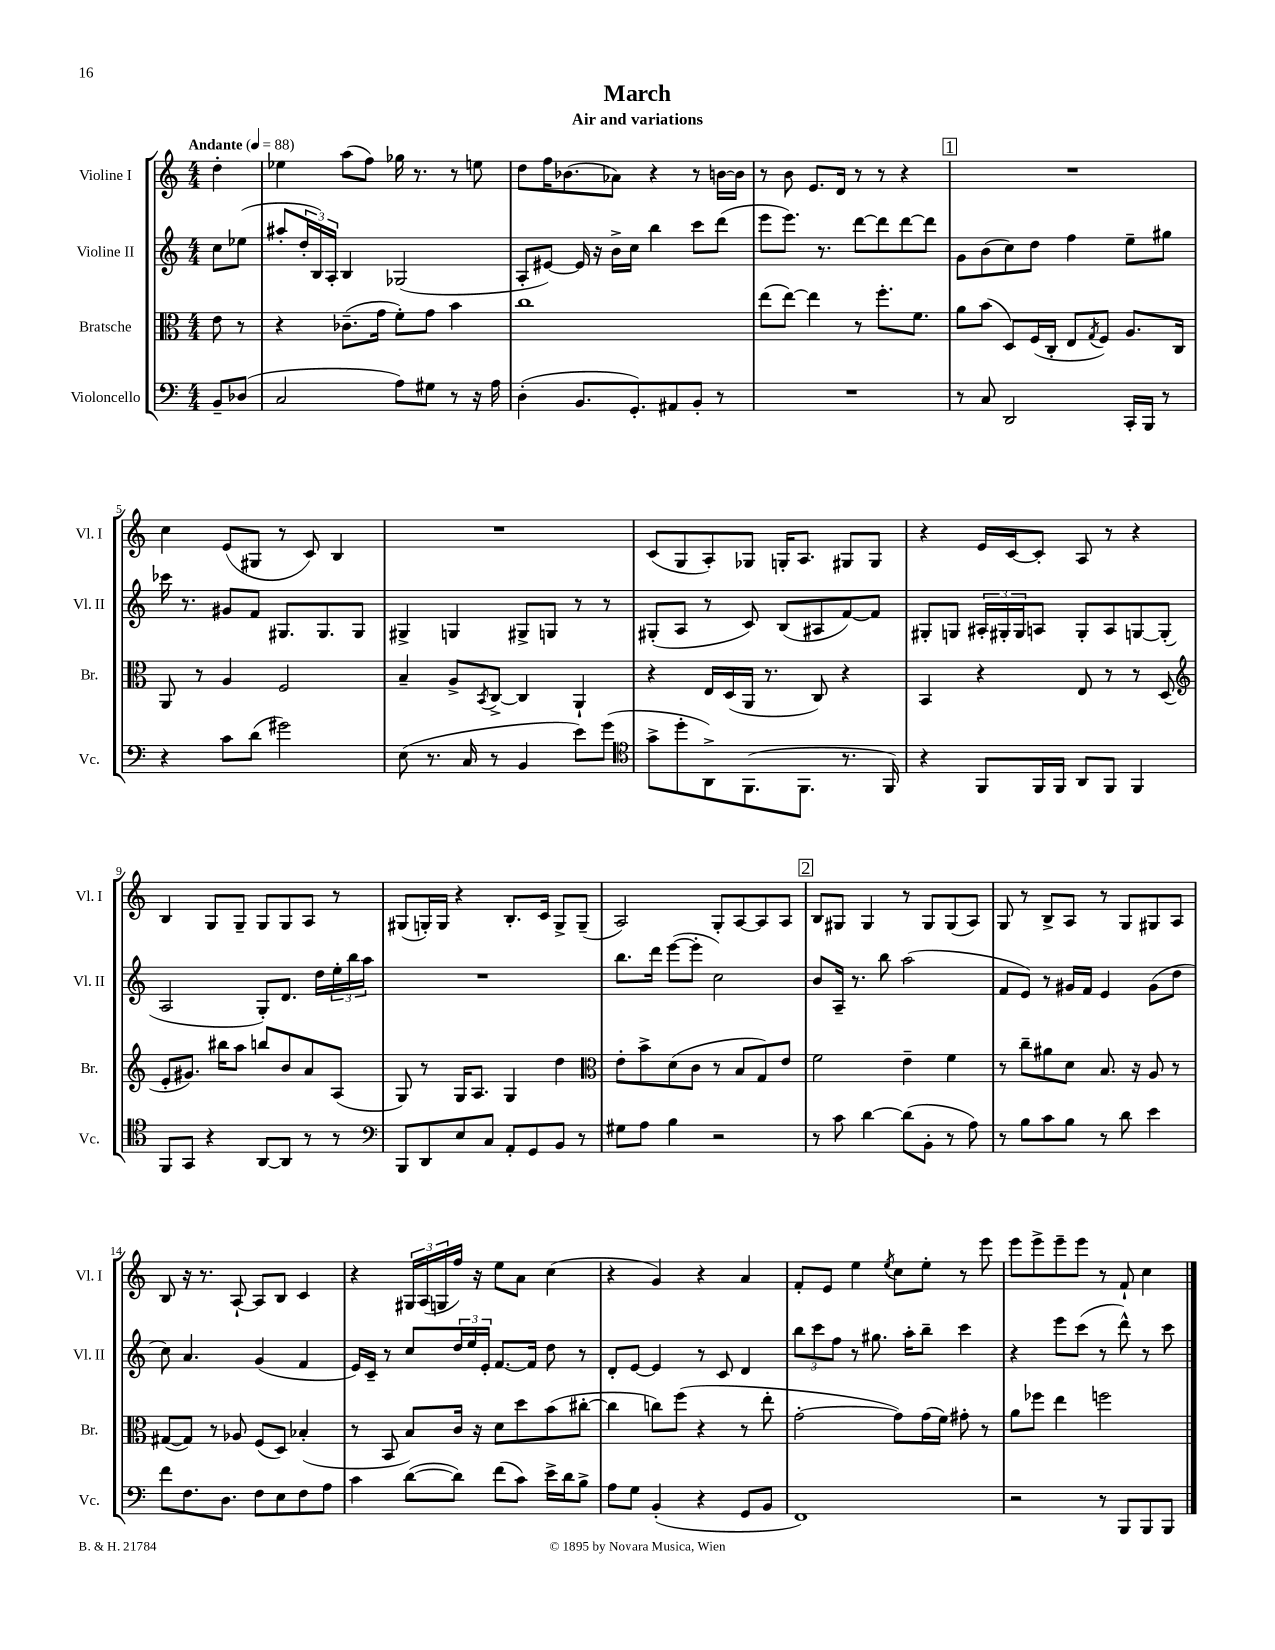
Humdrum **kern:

**kern	**kern	**kern	**kern
*part4	*part3	*part2	*part1
*staff4	*staff3	*staff2	*staff1
*I"Violoncello	*I"Bratsche	*I"Violine II	*I"Violine I
*I'Vc.	*I'Br.	*I'Vl. II	*I'Vl. I
*clefF4	*clefC3	*clefG2	*clefG2
*k[]	*k[]	*k[]	*k[]
*M4/4	*M4/4	*M4/4	*M4/4
*MM88	*MM88	*MM88	*MM88
=	=	=	=
!	!	!	!LO:TX:a:B:t=Andante
8BB~/L	8e\	8cc\L	4dd'\
(8D-X/J	8r	(8ee-X\J	.
=1	=1	=1	=1
2C/	4r	8aa#X'/L	4ee-X\
.	.	24dd'/L	.
.	.	24B/)	.
.	.	24A'/JJ	.
.	(8.c-X~\L	4B/	(8aa\L
.	.	.	8ff\J)
.	16g\Jk	.	.
8A\L)	8f'\L)	(2G-X/	16gg-X\
.	.	.	8.r
8G#X\J	8g\J	.	.
8r	4b\	.	8r
16r	.	.	8een\
16A\	.	.	.
=2	=2	=2	=2
(4D'\	1cc	8A'/L	8dd\L
.	.	[8e#X/J)	16ff\K
.	.	.	(8.b-X\
8.BB/L	.	16e#/]	.
.	.	16r	.
.	.	16b^\LL	8a-X\J)
8.GG'/)	.	16cc\JJ	.
.	.	4bb\	4r
8AA#X/	.	.	.
8BB'/J	.	8ccc\L	8r
8r	.	(8ddd\J	[16bn\LL
.	.	.	16b\JJ]
=3	=3	=3	=3
1r	(8ee\L	8eee\L	8r
.	[8ee\J)	8.eee\J)	8b\
.	4ee\]	.	8.e/L
.	.	8.r	.
.	.	.	16d/Jk
.	8r	[8ddd\L	8r
.	8.ff'\L	8ddd\]	8r
.	.	[8ddd\	4r
.	8.f\J	.	.
.	.	8ddd\J]	.
!!LO:REH:place=s1:t=1
=4	=4	=4	=4
8r	8a\L	8g\L	1r
8C/	(8b\J	(8b\	.
2DD/	8D/L)	8cc\)	.
.	(16F/L	8dd\J	.
.	16C'/JJ	.	.
.	8E/L	4ff\	.
.	8qG/	.	.
.	8F/J)	.	.
16CC'/LL	8.A/L	8ee~\L	.
16BBB/JJ	.	.	.
8r	.	8gg#X\J	.
.	16C/Jk	.	.
!!LO:LB:g=z
=5	=5	=5	=5
4r	8AA/	16ccc-X\	4cc\
.	.	8.r	.
.	8r	.	.
8c\L	4A/	8g#X/L	(8e/L
(8d\J	.	8f/J	8G#X/J
2g#X\)	2F/	8.G#X/L	8r
.	.	.	8c/)
.	.	8.G#/	.
.	.	.	4B/
.	.	8G#/J	.
=6	=6	=6	=6
(8E\	4B~/	4G#X^/	1r
8.r	.	.	.
.	8A^/L	4Gn/	.
16C/	.	.	.
.	8qBB/	.	.
8r	[8C^/J	.	.
4BB/	4C/]	8G#X^/L	.
.	.	8Gn/J	.
8e\L)	4AA`/	8r	.
(8g\J	.	8r	.
=7	=7	=7	=7
*clefC4	*	*	*
8g^\L	4r	(8G#X'/L	(8c/L
8dd'\	.	8A/J	8G/
8AA^\)	16E/LL	8r	8A'/)
.	(16D/	.	.
(8.FF\	16AA/JJ	8c/)	8G-X/J
.	8.r	.	.
.	.	(8B/L	16Gn'/KL
8.FF\J	.	.	8.A/J
.	8C/)	8A#X/	.
8.r	4r	[8f/)	8G#X/L
.	.	8f/J]	8G#/J
16FF/)	.	.	.
=8	=8	=8	=8
4r	4BB/	8G#X'/L	4r
.	.	8Gn/J	.
8FF/L	4r	24A#X'/LL	16e/LL
.	.	24G#X'/	.
.	.	.	[16c/J
.	.	24G#/J	.
16FF/L	.	8An/J	8c'/J]
16FF/JJ	.	.	.
8AA/L	8E/	8G#'/L	8A/
8FF/J	8r	8A/	8r
4FF/	8r	[8Gn/	4r
.	(8D/	(8G'/J]	.
!!LO:LB:g=z
=9	=9	=9	=9
*	*clefG2	*	*
8FF/L	8e'/L	2A/	4B/
8GG/J	8.g#X/J)	.	.
4r	.	.	8G/L
.	16bb#X\KL	.	.
.	8aa\J	.	8G~/J
[8AA/L	8bbn/L	8G'/L)	8G/L
8AA/J]	8b/	8.d/J	8G/
8r	8a/	.	8A/J
.	.	16dd\LL	.
8r	(8A/J	24ee'\	8r
.	.	24bb\	.
.	.	24aa\JJ	.
=10	=10	=10	=10
*clefF4	*	*	*
8BBB/L	8G/)	1r	(8G#X/L
8DD/	8r	.	16Gn'/L)
.	.	.	16G/JJ
8E/	16G/KL	.	4r
.	8.A/J	.	.
8C/J	.	.	.
8AA'/L	4G/	.	8.B'/L
8GG/	.	.	.
.	.	.	16c/Jk
8BB/J	4dd\	.	8G^/L
8r	.	.	(8G~/J
=11	=11	=11	=11
*	*clefC3	*	*
8G#X\L	8e'\L	8.bb\L	2A/)
8A\J	8b^\	.	.
.	.	16ddd\Jk	.
4B\	(8d\	([8eee\L	.
.	8c\J	8eee'\J]	.
2r	8r	2cc\)	8G'/L
.	8B/L	.	[8A/
.	8G/)	.	8A/]
.	8e/J	.	8A/J
!!LO:REH:place=s1:t=2
=12	=12	=12	=12
8r	2f\	8b/L	8B/L
8c\	.	16A~/Jk	8G#X/J
.	.	8.r	.
[4d\	.	.	4G#/
.	.	8bb\	.
(8d\L]	4e~\	(2aa\	8r
8BB'\J	.	.	8G#/L
8r	4f\	.	(8G#/
8A\)	.	.	8A/J)
=13	=13	=13	=13
8r	8r	8f/L	8G/
8B\L	8cc~\L	8e/J)	8r
8c\	8a#X\	8r	8B^/L
8B\J	8d\J	16g#X/LL	8A/J
.	.	16f/JJ	.
8r	8.B/	4e/	8r
8d\	.	.	8G/L
.	16r	.	.
4e\	8A/	(8g#\L	8G#X/
.	8r	8dd\J	8A/J
!!LO:LB:g=z
=14	=14	=14	=14
8f\L	([8G#X/L	8cc\)	8B/
8.F\	8G#/J])	4.a/	16r
.	.	.	8.r
.	8r	.	.
8.D\J	.	.	.
.	8A-X/	.	[8A`/
8F\L	(8F/L	(4g/	8A/L]
8E\	8D/J)	.	8B/J
8F\	(4B-X'/	4f/	4c/
8A\J	.	.	.
=15	=15	=15	=15
4c\	8r	16e/LL)	4r
.	.	16c~/JJ	.
.	8BB/	8r	.
([8d\L	8B/L)	8cc/L	24G#X/LL
.	.	.	(24A/
.	.	.	24Gn/
8d\J])	16c/Jk	24dd/L	16ff/JJ)
.	.	24ee/	.
.	16r	.	16r
.	.	24e'/JJ	.
(8f\L	8d\L	[8.f/L	8ee\L
8c\J)	8dd\	.	8a\J
.	.	16f/Jk]	.
16e^\LL	(8b\	8dd\	(4cc\
16d\J	.	.	.
8B^\J	[8cc#X'\J	8r	.
=16	=16	=16	=16
8A\L	4cc#\]	8d'/L	4r
8G\J	.	[8e/J	.
(4BB'/	8ccn\L)	4e/]	4g/)
.	(8ff\J	.	.
4r	4r	8r	4r
.	.	8c/	.
8GG/L	8r	4d/	4a/
8BB/J	8ee'\	.	.
=17	=17	=17	=17
1FF)	[2g'\	12bb\L	8f'/L
.	.	12ccc\	.
.	.	.	8e/J
.	.	12ff\J	.
.	.	8r	4ee\
.	.	8.gg#X\	.
.	.	.	8qee/
.	8g\L])	.	8cc\L
.	.	16aa'\KL	.
.	(16g\L	8bb~\J	8ee'\J
.	16f\JJ)	.	.
.	8g#X'\	4ccc\	8r
.	8r	.	8eee\
=18	=18	=18	=18
2r	8a\L	4r	8eee\L
.	8ff-X\J	.	8eee^\
.	4ee\	8eee\L	8eee~\
.	.	(8ccc\J	8eee\J
8r	2ffn\	8r	8r
8BBB/L	.	8ddd^^\)	8f`/
8BBB/	.	8r	4cc\
8BBB/J	.	8ccc\	.
==	==	==	==
*-	*-	*-	*-
